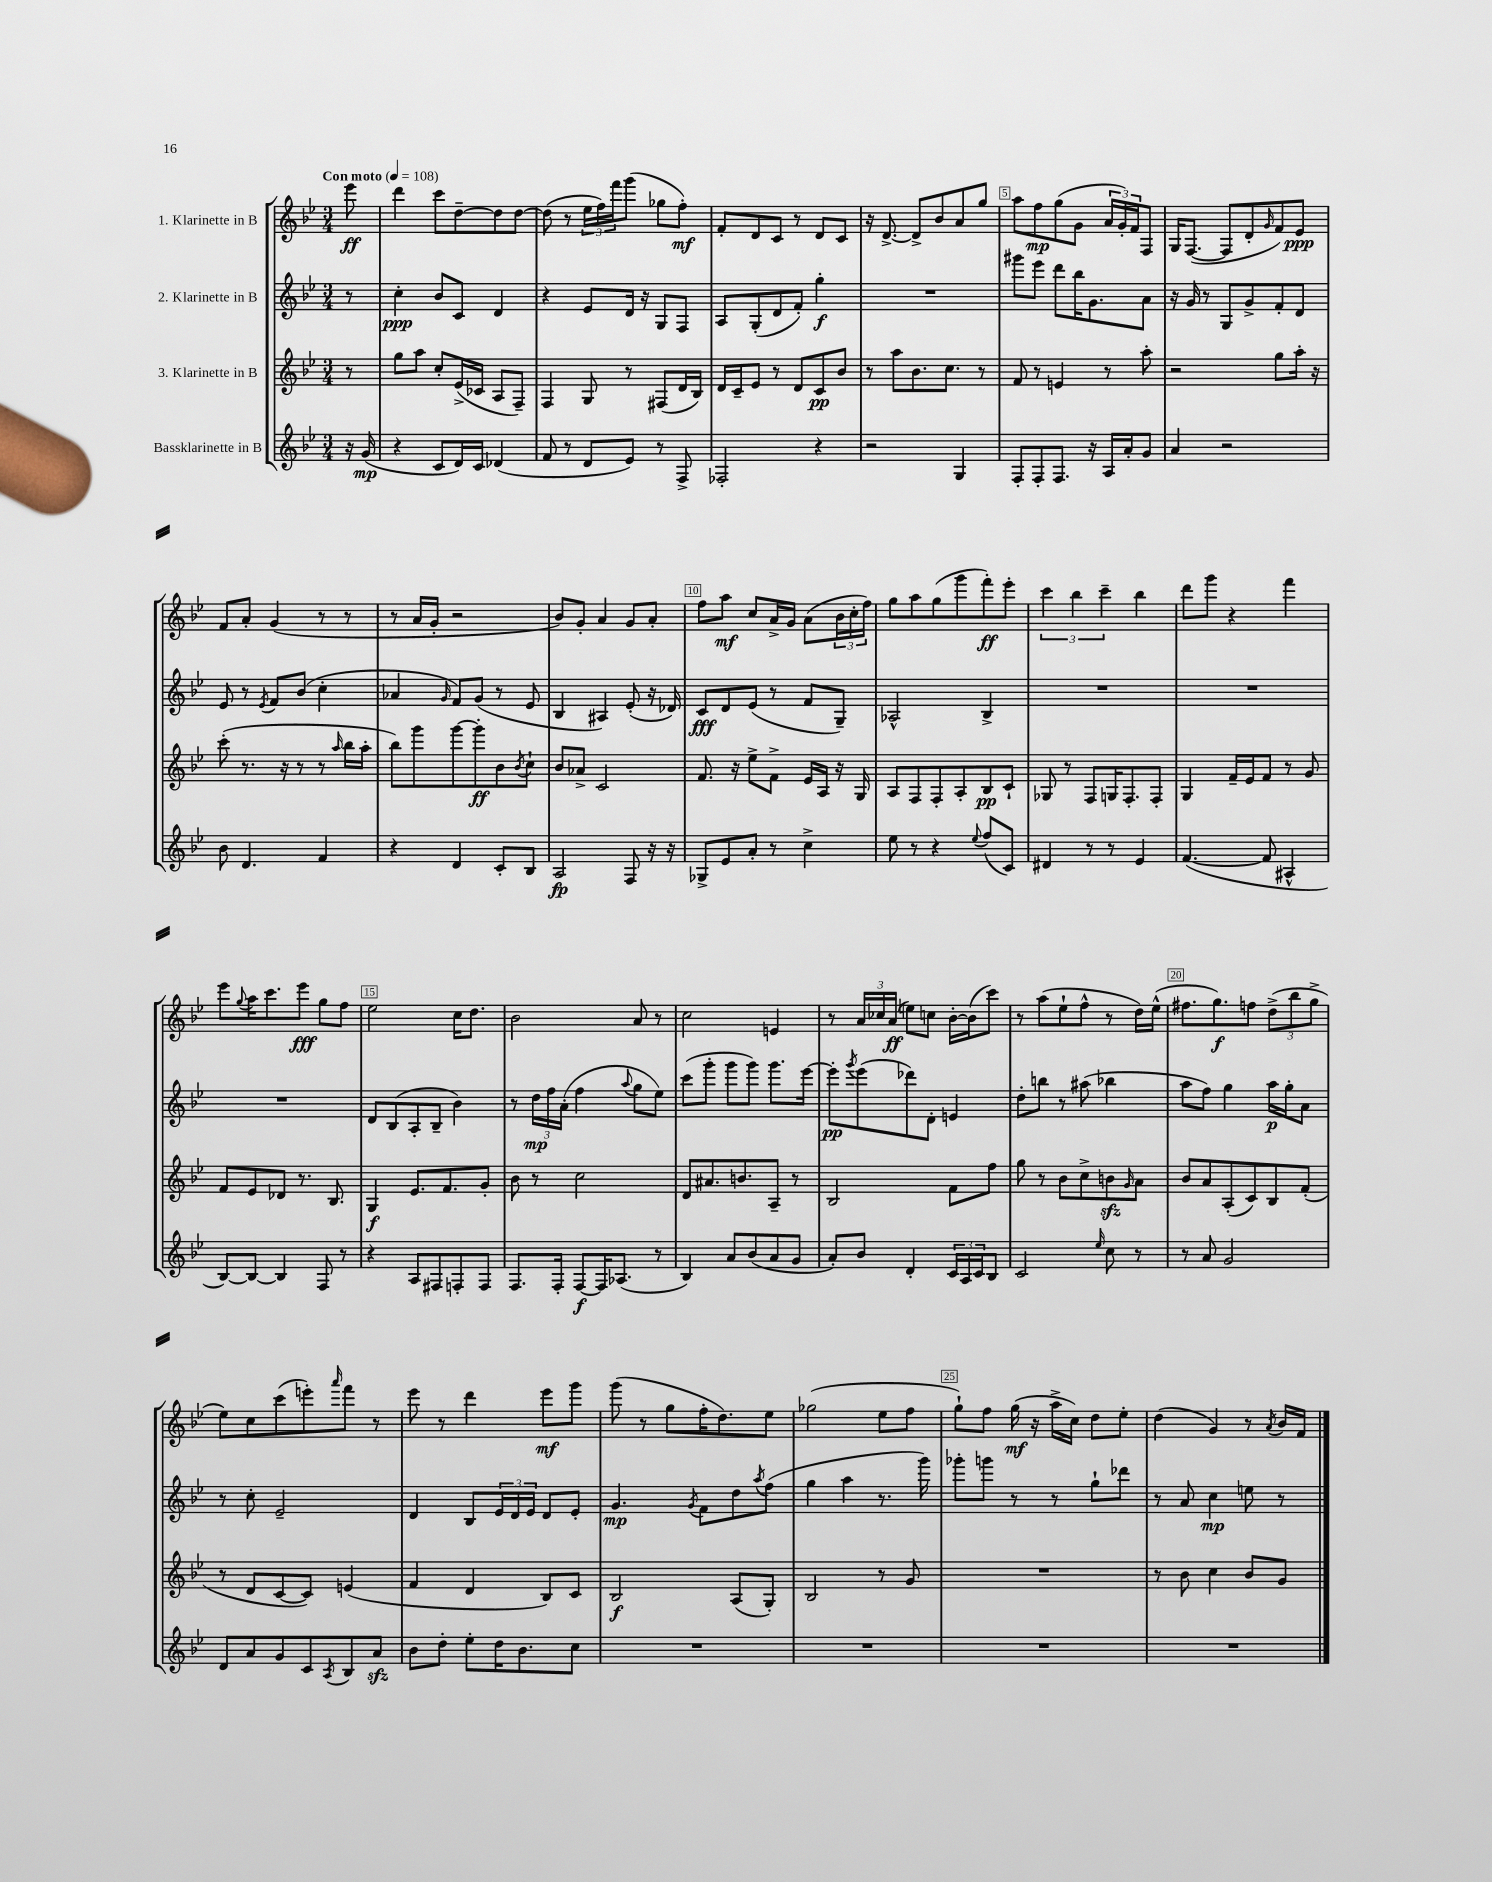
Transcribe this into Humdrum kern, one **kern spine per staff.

**kern	**dynam	**kern	**dynam	**kern	**dynam	**kern	**dynam
*part4	*part4	*part3	*part3	*part2	*part2	*part1	*part1
*staff4	*staff4	*staff3	*staff3	*staff2	*staff2	*staff1	*staff1
*I"Bassklarinette in B	*	*I"3. Klarinette in B	*	*I"2. Klarinette in B	*	*I"1. Klarinette in B	*
*clefG2	*	*clefG2	*	*clefG2	*	*clefG2	*
*k[b-e-]	*	*k[b-e-]	*	*k[b-e-]	*	*k[b-e-]	*
*M3/4	*	*M3/4	*	*M3/4	*	*M3/4	*
*MM108	*	*MM108	*	*MM108	*	*MM108	*
=	=	=	=	=	=	=	=
!	!	!	!	!	!	!LO:TX:a:B:t=Con moto	!
16r	.	8r	.	8r	.	8eee-\	ff
(16g/	mp	.	.	.	.	.	.
=1	=1	=1	=1	=1	=1	=1	=1
4r	.	8gg\L	.	4cc'\	ppp	4ddd\	.
.	.	8aa\J	.	.	.	.	.
8c/L	.	8cc'/L	.	8b-/L	.	8ccc\L	.
16d/L)	.	(16e-^/L	.	8c/J	.	[8dd~\	.
16c/JJ	.	16c-X/JJ	.	.	.	.	.
(4d-X/	.	8A/L	.	4d/	.	8dd\]	.
.	.	8F~/J)	.	.	.	[8dd\J	.
=2	=2	=2	=2	=2	=2	=2	=2
8f/	.	4F/	.	4r	.	(8dd\]	.
8r	.	.	.	.	.	8r	.
8d/L	.	8G/	.	8e-/L	.	24ee-\LL	.
.	.	.	.	.	.	24ff\)	.
.	.	.	.	.	.	24fff\J	.
8e-/J)	.	8r	.	16d/Jk	.	(8ggg\J	.
.	.	.	.	16r	.	.	.
8r	.	(8F#X/L	.	8G/L	.	8gg-X\L	.
8F^/	.	16d/L	.	8F/J	.	8ff'\J)	mf
.	.	16B-/JJ)	.	.	.	.	.
=3	=3	=3	=3	=3	=3	=3	=3
2F-X'/	.	16d/LL	.	8A/L	.	8f'/L	.
.	.	16c~/J	.	.	.	.	.
.	.	8e-/J	.	(8G'/	.	8d/	.
.	.	8r	.	8d/	.	8c/J	.
.	.	8d/L	.	8f'/J)	.	8r	.
4r	.	8c/	pp	4gg'\	f	8d/L	.
.	.	8b-/J	.	.	.	8c/J	.
=4	=4	=4	=4	=4	=4	=4	=4
2r	.	8r	.	2.r	.	16r	.
.	.	.	.	.	.	[8.d^/	.
.	.	8aa\L	.	.	.	.	.
.	.	8.b-\	.	.	.	8d^/L]	.
.	.	.	.	.	.	8b-/	.
.	.	8.cc\J	.	.	.	.	.
4G/	.	.	.	.	.	8a/	.
.	.	8r	.	.	.	8gg/J	.
=5	=5	=5	=5	=5	=5	=5	=5
8F'/L	.	8f/	.	8ggg#X\L	.	8aa\L	.
8F'/	.	8r	.	8eee-\J	.	8ff\	mp
8.F/J	.	4en/	.	8ddd\L	.	(8gg\	.
.	.	.	.	16bb-\K	.	8g\J	.
16r	.	.	.	8.g\	.	.	.
16A/LL	.	8r	.	.	.	24a/LL	.
.	.	.	.	.	.	24g'/)	.
16a'/J	.	.	.	.	.	.	.
.	.	.	.	.	.	24f/J	.
8g/J	.	8aa'\	.	8a\J	.	8F/J	.
=6	=6	=6	=6	=6	=6	=6	=6
4a/	.	2r	.	16r	.	16G/KL	.
.	.	.	.	16g/	.	([8.F/J	.
.	.	.	.	8r	.	.	.
2r	.	.	.	8G/L	.	8F/L]	.
.	.	.	.	8g^/	.	8d'/	.
.	.	.	.	.	.	16qqg/	.
.	.	8gg\L	.	8f'/	.	8f/)	.
.	.	16aa'\Jk	.	8d/J	.	8e-/J	ppp
.	.	16r	.	.	.	.	.
!!LO:LB:g=z
=7	=7	=7	=7	=7	=7	=7	=7
8b-\	.	(8ccc'\	.	8e-/	.	8f/L	.
4.d/	.	8.r	.	8r	.	8a'/J	.
.	.	.	.	8qe-/	.	.	.
.	.	.	.	8f/L	.	(4g/	.
.	.	16r	.	.	.	.	.
.	.	8r	.	(8b-/J	.	.	.
4f/	.	8r	.	4cc'\	.	8r	.
.	.	16qqaa/	.	.	.	.	.
.	.	16bb-\LL	.	.	.	8r	.
.	.	16aa'\JJ	.	.	.	.	.
=8	=8	=8	=8	=8	=8	=8	=8
4r	.	8bb-\L)	.	4a-X/	.	8r	.
.	.	8ggg\	.	.	.	16a/LL	.
.	.	.	.	.	.	16g'/JJ	.
.	.	.	.	16qqg/	.	.	.
4d/	.	[8ggg\	.	8f/L)	.	2r	.
.	.	8ggg'\]	ff	(8g/J	.	.	.
8c'/L	.	8b-\	.	8r	.	.	.
.	.	8qb-/	.	.	.	.	.
8B-/J	.	8cc`\J	.	8e-/	.	.	.
=9	=9	=9	=9	=9	=9	=9	=9
2A/	fp	8b-/L	.	4B-/	.	8b-/L)	.
.	.	8a-X^/J	.	.	.	8g'/J	.
.	.	2c/	.	4A#X/)	.	4a/	.
8F/	.	.	.	(8e-'/	.	8g/L	.
16r	.	.	.	16r	.	8a'/J	.
16r	.	.	.	16d-X/)	.	.	.
=10	=10	=10	=10	=10	=10	=10	=10
8G-X^/L	.	8.f/	.	8c/L	fff	8ff\L	.
8e-/	.	.	.	8d/	.	8aa\J	mf
.	.	16r	.	.	.	.	.
8a'/J	.	8ee-^\L	.	(8e-/J	.	8cc/L	.
8r	.	8f^\J	.	8r	.	16a^/L	.
.	.	.	.	.	.	16g/JJ	.
4cc^\	.	16e-/LL	.	8f/L	.	(8a\L	.
.	.	16A/JJ	.	.	.	.	.
.	.	16r	.	8G~/J)	.	24b-\L	.
.	.	.	.	.	.	24cc'\	.
.	.	16G/	.	.	.	.	.
.	.	.	.	.	.	24ff\JJ)	.
=11	=11	=11	=11	=11	=11	=11	=11
8ee-\	.	8A/L	.	2A-X^^/	.	8gg\L	.
8r	.	8F/	.	.	.	8aa\	.
4r	.	8F'/	.	.	.	(8gg\	.
.	.	8A'/	.	.	.	8ggg\	.
8qqee-/	.	.	.	.	.	.	.
(8ff/L	.	8B-/	pp	4B-^/	.	8fff'\)	ff
8c/J)	.	8c`/J	.	.	.	8eee-'\J	.
=12	=12	=12	=12	=12	=12	=12	=12
4d#X/	.	8G-X/	.	2.r	.	6ccc\	.
.	.	8r	.	.	.	.	.
.	.	.	.	.	.	6bb-\	.
8r	.	8F/L	.	.	.	.	.
.	.	.	.	.	.	6ccc~\	.
8r	.	16Gn/K	.	.	.	.	.
.	.	8.F'/	.	.	.	.	.
4e-/	.	.	.	.	.	4bb-\	.
.	.	8F'/J	.	.	.	.	.
=13	=13	=13	=13	=13	=13	=13	=13
([4.f/	.	4G/	.	2.r	.	8ddd\L	.
.	.	.	.	.	.	8ggg\J	.
.	.	16f~/LL	.	.	.	4r	.
.	.	16e-/J	.	.	.	.	.
8f/]	.	8f/J	.	.	.	.	.
4A#X^^/	.	8r	.	.	.	4fff\	.
.	.	8g/	.	.	.	.	.
!!LO:LB:g=z
=14	=14	=14	=14	=14	=14	=14	=14
[8B-/L)	.	8f/L	.	2.r	.	8eee-\L	.
.	.	.	.	.	.	8qqgg/	.
8B-/J_	.	8e-/	.	.	.	16aa\K	.
.	.	.	.	.	.	8.ccc\	.
4B-/]	.	8d-X/J	.	.	.	.	.
.	.	8.r	.	.	.	8eee-\J	fff
8F/	.	.	.	.	.	8gg\L	.
.	.	8.B-/	.	.	.	.	.
8r	.	.	.	.	.	8ff\J	.
=15	=15	=15	=15	=15	=15	=15	=15
4r	.	4G/	f	8d/L	.	2ee-\	.
.	.	.	.	(8B-/	.	.	.
8A/L	.	8.e-/L	.	8A'/	.	.	.
8F#X/	.	.	.	8B-~/J	.	.	.
.	.	8.f/	.	.	.	.	.
8Fn'/	.	.	.	4b-\)	.	16cc\KL	.
.	.	.	.	.	.	8.dd\J	.
8F/J	.	8g'/J	.	.	.	.	.
=16	=16	=16	=16	=16	=16	=16	=16
8.F/L	.	8b-\	.	8r	.	2b-\	.
.	.	8r	.	24dd\LL	mp	.	.
.	.	.	.	24ff\	.	.	.
16F'/Jk	.	.	.	.	.	.	.
.	.	.	.	(24a'\JJ	.	.	.
[8F/L	f	2cc\	.	4ff\	.	.	.
16F/K]	.	.	.	.	.	.	.
(8.A-X/J	.	.	.	.	.	.	.
.	.	.	.	8qqaa/	.	.	.
.	.	.	.	8gg\L	.	8a/	.
8r	.	.	.	8ee-\J)	.	8r	.
=17	=17	=17	=17	=17	=17	=17	=17
4B-/)	.	8d/L	.	(8ccc\L	.	2cc\	.
.	.	8.a#X/	.	8ggg'\J	.	.	.
8a/L	.	.	.	8ggg\L	.	.	.
.	.	8.bn/	.	.	.	.	.
(8b-/	.	.	.	8ggg\J)	.	.	.
8a/	.	8A~/J	.	8.ggg\L	.	4en/	.
8g/J	.	8r	.	.	.	.	.
.	.	.	.	[16eee-\Jk	.	.	.
=18	=18	=18	=18	=18	=18	=18	=18
8a'/L)	.	2B-/	.	8eee-'\L]	pp	8r	.
.	.	.	.	8qggg/	.	.	.
8b-/J	.	.	.	(8eee-\	.	24a/LL	.
.	.	.	.	.	.	24cc-X/	.
.	.	.	.	.	.	(24a/JJ	ff
4d'/	.	.	.	8ddd-X\)	.	8een\L)	.
.	.	.	.	8d'\J	.	8ccn\J	.
24c/LL	.	8f\L	.	4en/	.	[16b-'\LL	.
24A/	.	.	.	.	.	.	.
.	.	.	.	.	.	(16b-\J]	.
24c/J	.	.	.	.	.	.	.
8B-/J	.	8ff\J	.	.	.	8ccc\J)	.
=19	=19	=19	=19	=19	=19	=19	=19
2c/	.	8gg\	.	8dd'\L	.	8r	.
.	.	8r	.	8bbn\J	.	(8aa\L	.
.	.	8b-\L	.	8r	.	8ee-`\	.
.	.	8cc^\	.	(8aa#X\	.	8ff^^\J	.
16qqee-/	.	.	.	.	.	.	.
8cc\	.	8bnzz\	.	4bb-X\	.	8r	.
.	.	16qqg/	.	.	.	.	.
8r	.	8a\J	.	.	.	16dd\LL)	.
.	.	.	.	.	.	(16ee-^^\JJ	.
=20	=20	=20	=20	=20	=20	=20	=20
8r	.	8b-/L	.	8aa\L	.	8.ff#X\L	.
8a/	.	8a/	.	8ff\J)	.	.	.
.	.	.	.	.	.	8.gg\)	f
2g/	.	(8A'/	.	4gg\	.	.	.
.	.	8c/)	.	.	.	8ffn\J	.
.	.	8B-/	.	16aa\LL	p	(12dd^\L	.
.	.	.	.	16gg'\J	.	.	.
.	.	.	.	.	.	12bb-\	.
.	.	(8f'/J	.	8a\J	.	.	.
.	.	.	.	.	.	12gg^\J	.
!!LO:LB:g=z
=21	=21	=21	=21	=21	=21	=21	=21
8d/L	.	8r	.	8r	.	8ee-\L)	.
8a/	.	8d/L	.	8cc'\	.	8cc\	.
8g/	.	[8c/	.	2e-~/	.	(8ccc\	.
8c/	.	8c/J])	.	.	.	8eeen'\)	.
8qA/	.	.	.	.	.	16qqaaa/	.
8B-/	.	(4en/	.	.	.	8fff\J	.
8azz/J	.	.	.	.	.	8r	.
=22	=22	=22	=22	=22	=22	=22	=22
8b-\L	.	4f/	.	4d/	.	8eee-\	.
8dd'\J	.	.	.	.	.	8r	.
8ee-'\L	.	4d/	.	8B-/L	.	4ddd\	.
16dd\K	.	.	.	24e-/L	.	.	.
.	.	.	.	24d/	.	.	.
8.b-\	.	.	.	.	.	.	.
.	.	.	.	24e-/JJ	.	.	.
.	.	8B-/L)	.	8d/L	.	8eee-\L	mf
8cc\J	.	8c/J	.	8e-'/J	.	8ggg\J	.
=23	=23	=23	=23	=23	=23	=23	=23
2.r	.	2B-/	f	4.g/	mp	(8ggg\	.
.	.	.	.	.	.	8r	.
.	.	.	.	.	.	8gg\L	.
.	.	.	.	8qg/	.	.	.
.	.	.	.	8f\L	.	16ff'\K	.
.	.	.	.	.	.	8.dd\)	.
.	.	(8A/L	.	8dd\	.	.	.
.	.	.	.	8qaa/	.	.	.
.	.	8G'/J)	.	(8ff\J	.	8ee-\J	.
=24	=24	=24	=24	=24	=24	=24	=24
2.r	.	2B-/	.	4gg\	.	(2gg-X\	.
.	.	.	.	4aa\	.	.	.
.	.	8r	.	8.r	.	8ee-\L	.
.	.	8g/	.	.	.	8ff\J	.
.	.	.	.	16ggg\)	.	.	.
=25	=25	=25	=25	=25	=25	=25	=25
2.r	.	2.r	.	8ggg-X'\L	.	8gg`\L)	.
.	.	.	.	8gggn\J	.	8ff\J	.
.	.	.	.	8r	.	(16gg\	mf
.	.	.	.	.	.	16r	.
.	.	.	.	8r	.	16aa^\LL	.
.	.	.	.	.	.	16cc\JJ)	.
.	.	.	.	8gg`\L	.	8dd\L	.
.	.	.	.	8ddd-X\J	.	8ee-'\J	.
=26	=26	=26	=26	=26	=26	=26	=26
2.r	.	8r	.	8r	.	(4dd\	.
.	.	8b-\	.	8a/	.	.	.
.	.	4cc\	.	4cc\	mp	4g/)	.
.	.	8b-/L	.	8een\	.	8r	.
.	.	.	.	.	.	8qa/	.
.	.	8g/J	.	8r	.	16b-/LL	.
.	.	.	.	.	.	16f/JJ	.
==	==	==	==	==	==	==	==
*-	*-	*-	*-	*-	*-	*-	*-
